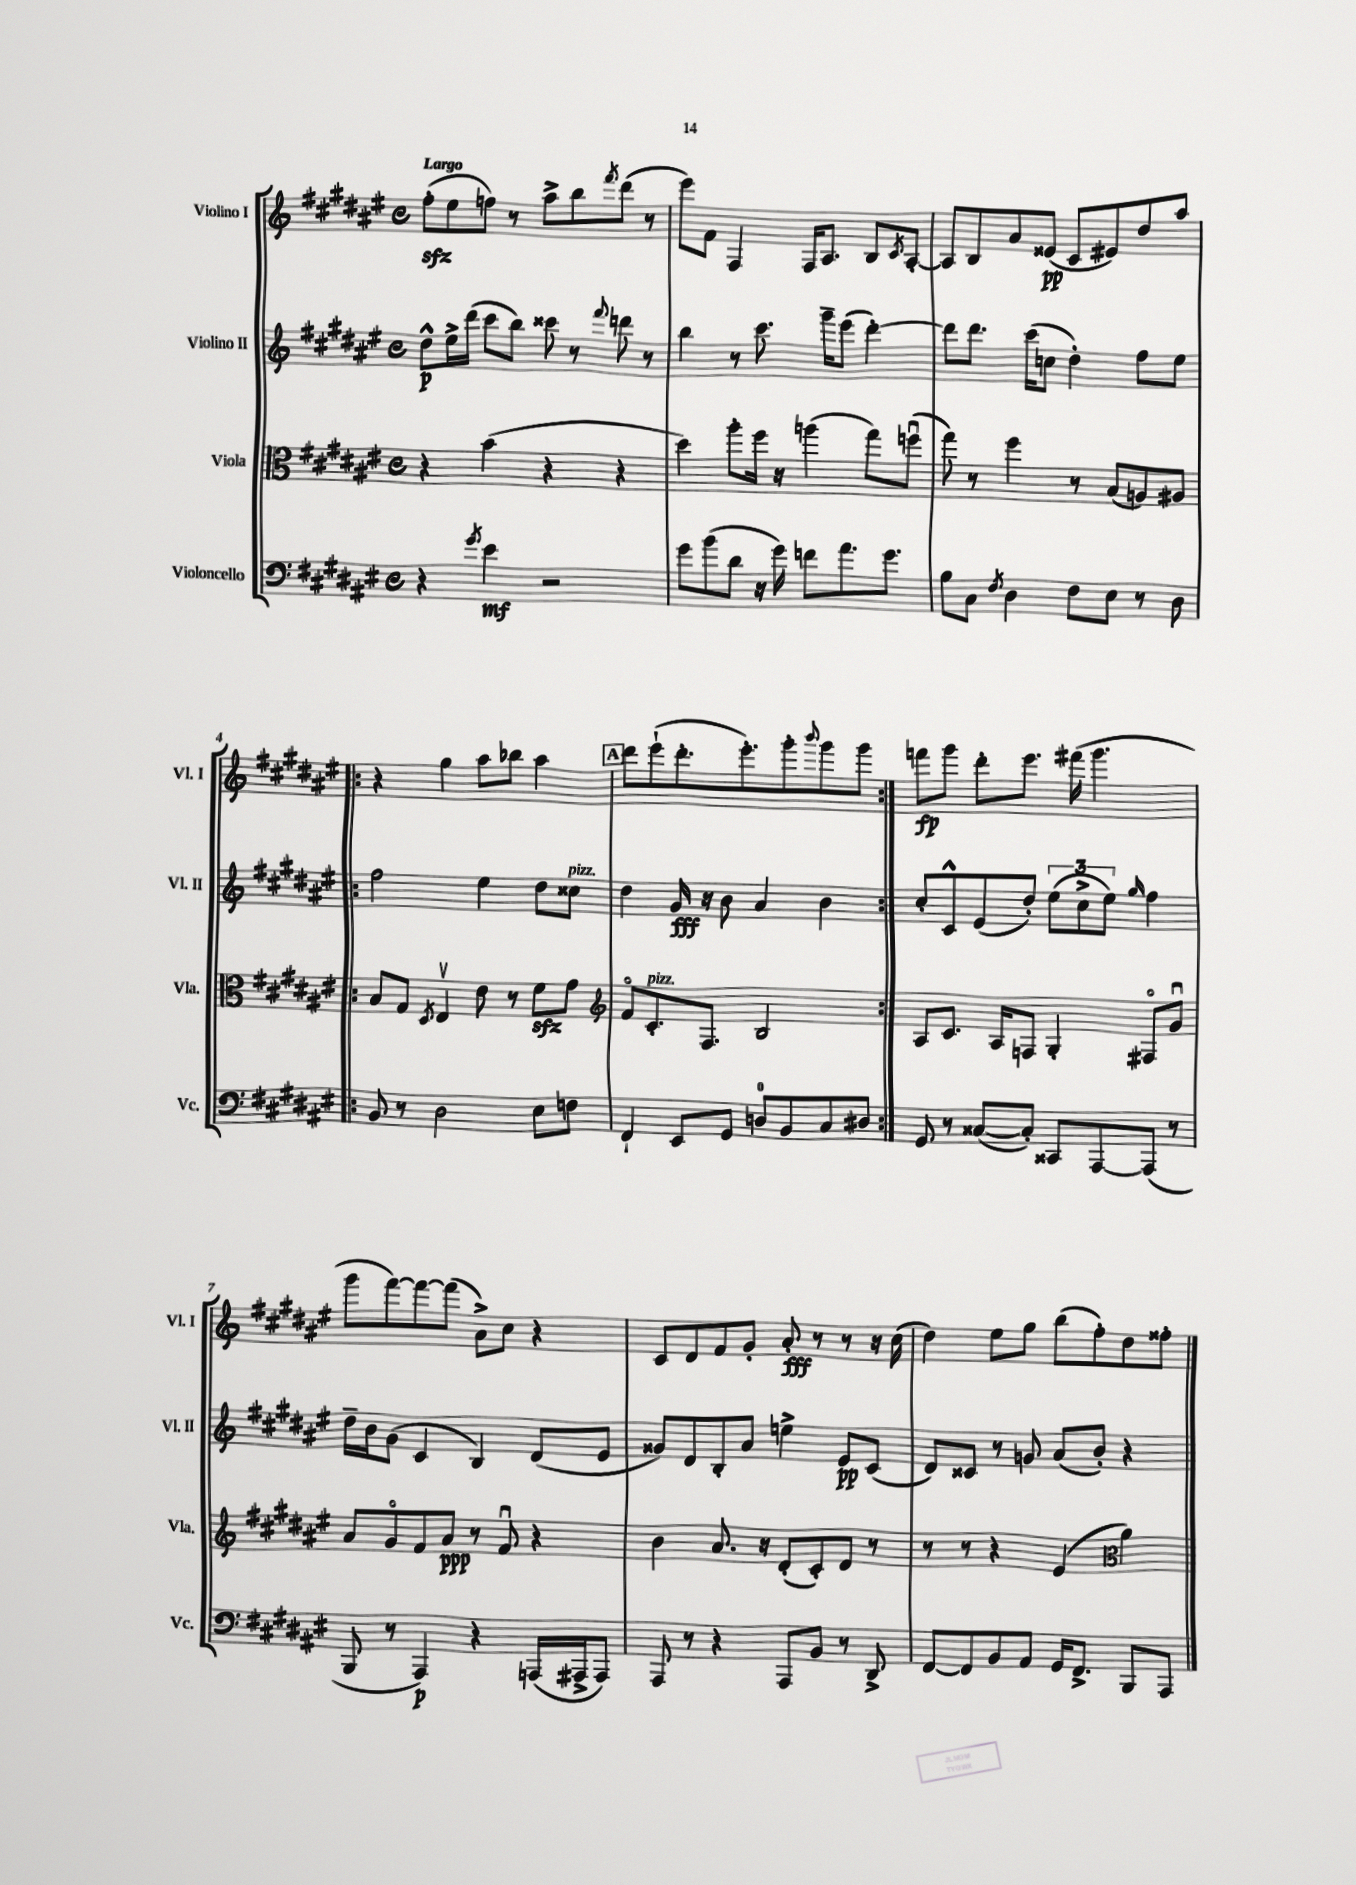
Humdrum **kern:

**kern	**kern	**kern	**kern
*staff4	*staff3	*staff2	*staff1
*clefF4	*clefC3	*clefG2	*clefG2
*k[f#c#g#d#a#e#]	*k[f#c#g#d#a#e#]	*k[f#c#g#d#a#e#]	*k[f#c#g#d#a#e#]
*M4/4	*M4/4	*M4/4	*M4/4
*met(c)	*met(c)	*met(c)	*met(c)
4r	4r	8dd#^^	(8ff#'
.	.	16ee#^	8ee#
.	.	(16ddd#	.
8qg#	.	.	.
4e#	(4b	8ccc#	8ff)
.	.	8bb)	8r
2r	4r	8ccc##	8aa#^
.	.	8r	8bb
.	.	8qqfff#	8qfff#
.	4r	8ddd	(8ddd#
.	.	8r	8r
=	=	=	=
8g#	4dd#)	4bb	8eee#)
(8b	.	.	8f#
8d#	8aa#'	8r	4F#
16r	16ff#	8.ccc#	.
16g#)	16r	.	.
8f	(4aa	.	16F#
.	.	16ggg#~	8.A#
8.a#	.	(8eee#	.
.	8gg#)	[4ddd#')	8B
8.g#	.	.	.
.	.	.	8qc#
.	(8ffu	.	[8A#'
=	=	=	=
8B	8gg#)	8ddd#]	8A#]
8C#	8r	8.ddd#	8B
8qF#	.	.	.
4D#	4ff#	.	8a#
.	.	(16ccc#	.
.	.	8cc	(8e##
8F#	8r	4dd#')	8c#
8E#	(8B	.	8e#)
8r	8A)	8ff#	8dd#
8D#	8A#	8ee#	8aa#
=!|:	=!|:	=!|:	=!|:
8BB	8B	2ff#	4r
8r	8G#	.	.
.	8qD#	.	.
2D#	4E#v	.	4gg#
.	8e#	4ee#	8aa#
.	8r	.	8bb-
8E#	8f#	8dd#	4aa#
8F	8g#	8cc##	.
=	=	=	=
*	*clefG2	*	*
4FF#`	8f#o	4dd#	8ddd#
.	8.c#'	.	(8eee#`
8EE#	.	16g#	8.ddd#'
.	8.F#	16r	.
8GG#	.	8b	.
.	.	.	8.eee#')
8D	2B	4a#	.
8BB	.	.	8ggg#'
.	.	.	8qqbbb
8C#	.	4b	8ggg#
8D#	.	.	8ggg#
=:|!	=:|!	=:|!	=:|!
8GG#	8A#	8cc#'	8fff
8r	8.c#	8c#^^	8ggg#
([8C##	.	(8e#	8ddd#'
.	16A#	.	.
8C##'])	8F	8dd#')	8.eee#
8CC##	4G#'	(12ee#	.
.	.	.	(16fff#
.	.	12cc#^	.
[8AAA#	.	.	4.ggg#
.	.	12ee#)	.
.	.	16qqgg#	.
(8AAA#]	8F#o	4ff#	.
8r	8g#u	.	.
=	=	=	=
8BBB	8a#	16dd#~	8ggg#
.	.	16b	.
8r	8g#o	(8g#	[8fff#)
4AAA#)	8f#	4c#	8fff#_
.	8a#	.	(8fff#]
4r	8r	4B)	8a#^)
.	8f#u	.	8cc#
(16AAA	4r	(8d#	4r
16AAA#^	.	.	.
8AAA#)	.	8e#	.
=	=	=	=
8AAA#	4b	8g##)	8c#
8r	.	8d#	8d#
4r	8.a#	8B'	8f#
.	.	8a#	8g#'
.	16r	.	.
8AAA#	(8d#'	4ee^	8a#'
8BB	8c#')	.	8r
8r	8d#	8e#	8r
8DD#^	8r	(8c#	16r
.	.	.	(16cc#
=	=	=	=
[8FF#	8r	8d#)	4dd#)
8FF#]	8r	8c##	.
8BB	4r	8r	8ee#
8AA#	.	8g	8gg#
16GG#	(4e#	(8a#	(8bb
8.FF#^	.	.	.
.	.	8b')	8ff#')
*	*clefC3	*	*
8BBB	4a#)	4r	8dd#
8AAA#	.	.	8ff##'
==	==	==	==
*-	*-	*-	*-
